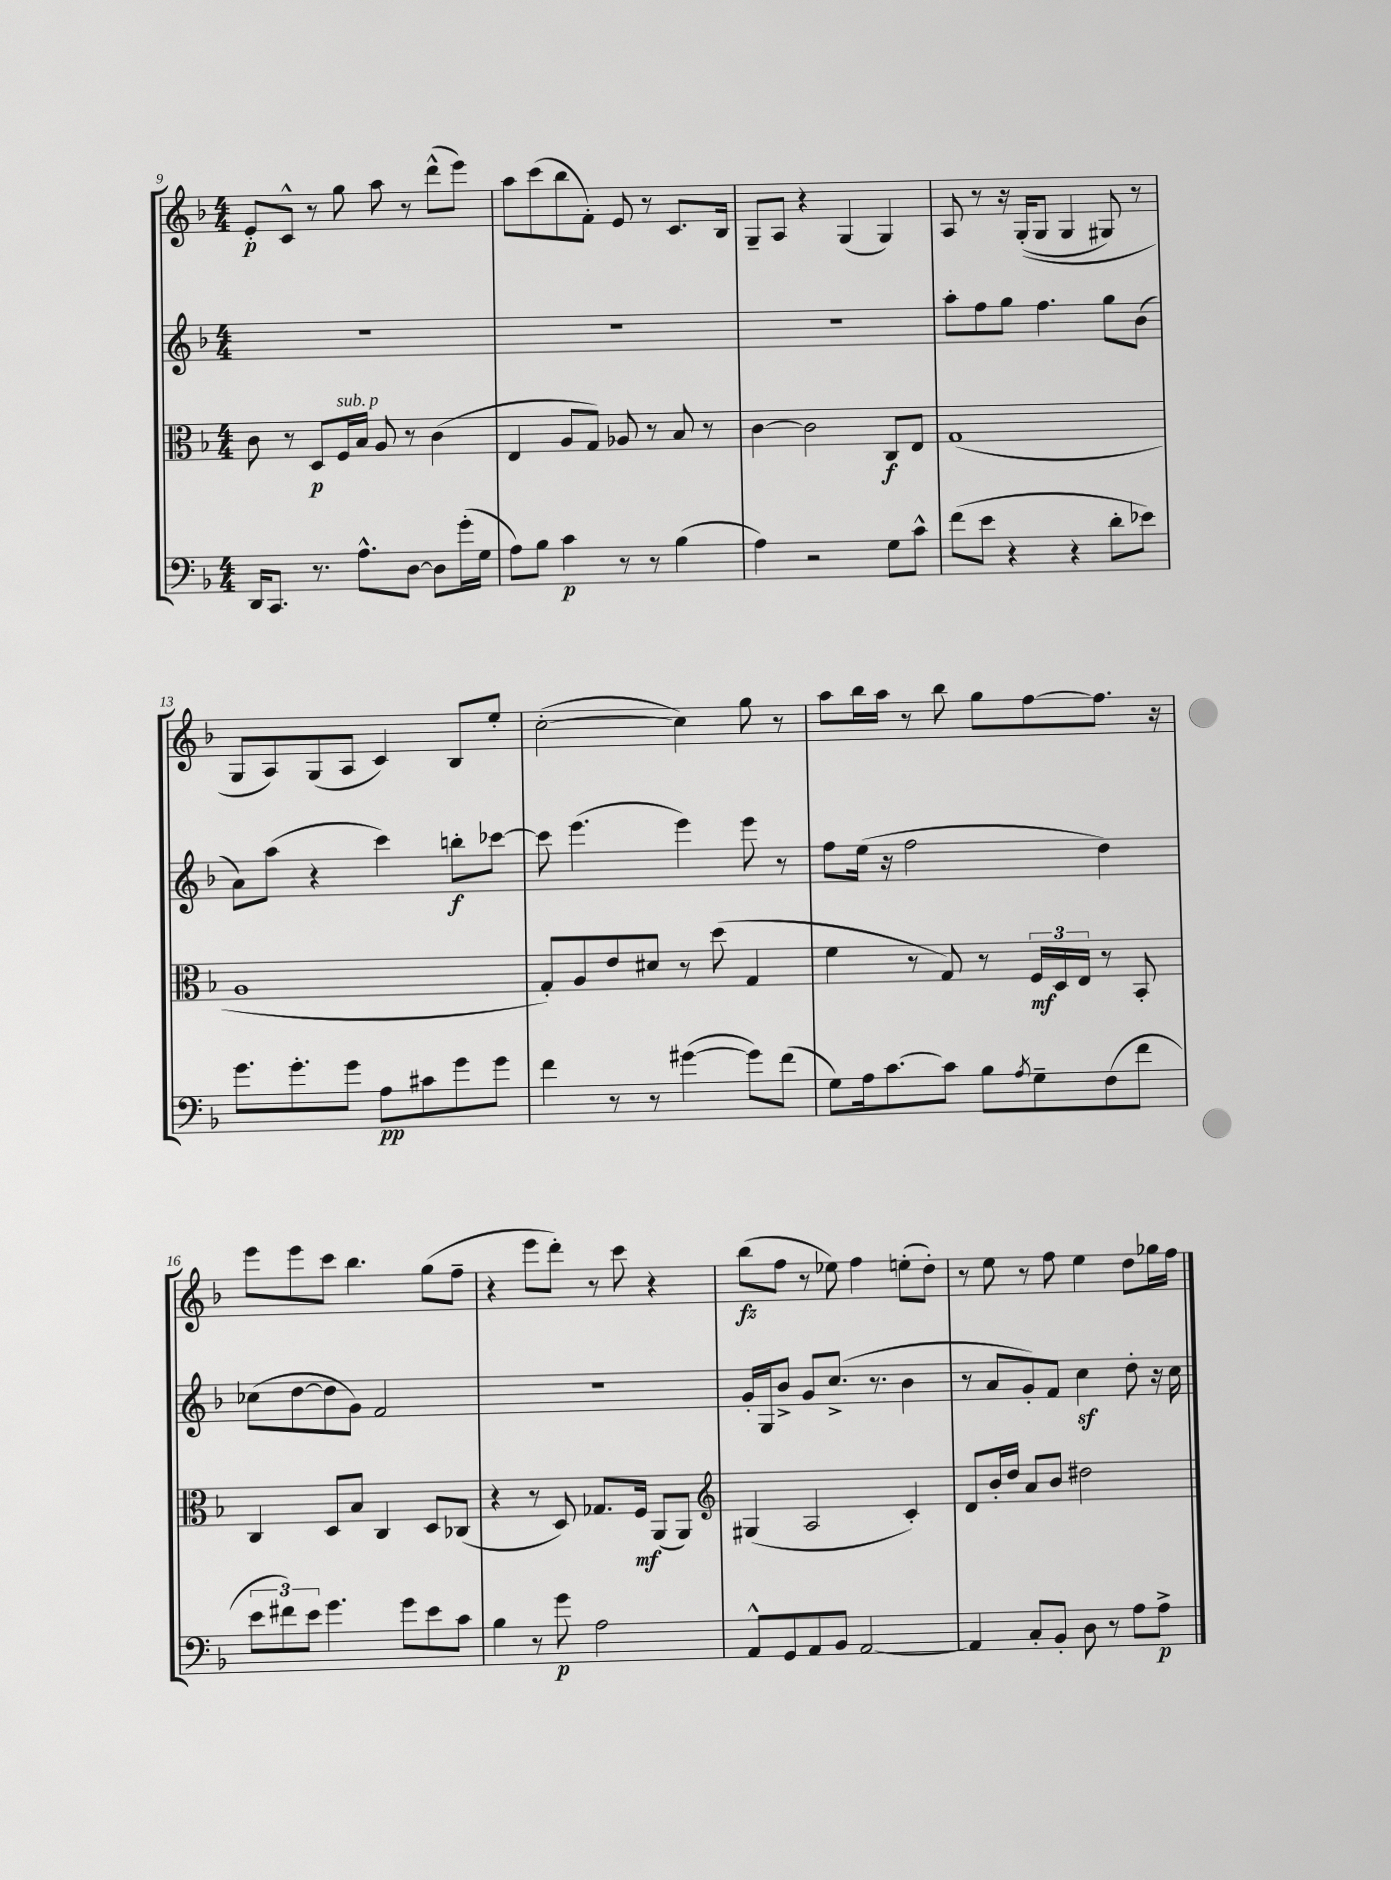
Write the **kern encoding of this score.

**kern	**kern	**kern	**kern
*staff4	*staff3	*staff2	*staff1
*clefF4	*clefC3	*clefG2	*clefG2
*k[b-]	*k[b-]	*k[b-]	*k[b-]
*M4/4	*M4/4	*M4/4	*M4/4
16DD	8c	1r	8e'
8.CC	.	.	.
.	8r	.	8c^^
8.r	8D	.	8r
.	16F	.	8gg
8.A^^	16B-	.	.
.	8A	.	8aa
[8D	8r	.	8r
8D]	(4c	.	(8ddd^^
(16g'	.	.	8eee)
16G	.	.	.
=	=	=	=
8A)	4E	1r	8aa
8B-	.	.	(8ccc
4c	8A	.	8bb-
.	8G)	.	8f')
8r	8A-	.	8e
8r	8r	.	8r
(4B-	8B-	.	8.c
.	8r	.	.
.	.	.	16B-
=	=	=	=
4A)	[4c	1r	8G~
.	.	.	8A
2r	2c]	.	4r
.	.	.	(4G
8G	8C	.	4G)
8c^^	8E	.	.
=	=	=	=
(8f	(1G	8aa'	8A
8e	.	8ff	8r
4r	.	8gg	16r
.	.	.	&((16G'
.	.	4.ff	8G
4r	.	.	4G
8d'	.	8gg	8G#)
8e-)	.	(8b-	8r
=	=	=	=
8.g	1A	8a)	8G
.	.	(8aa	8A&)
8.g'	.	.	.
.	.	4r	(8G
8g	.	.	8A
8A	.	4ccc)	4c)
8c#	.	.	.
8g	.	8bb'	8B-
8g	.	[8ccc-	8ee'
=	=	=	=
4f	8G')	8ccc-]	([2cc'
.	8A	(4.eee	.
8r	8e	.	.
8r	8d#	.	.
([4g#	8r	4eee)	4cc])
.	(8dd	.	.
8g#])	4G	8eee	8gg
(8f	.	8r	8r
=	=	=	=
8G)	4f	8ff	8aa
16A	.	(16ee	16bb-
[8.c	.	16r	16aa
.	8r	2ff	8r
8c]	8G)	.	8bb-
8B-	8r	.	8gg
8qA	.	.	.
8G~	24F	.	[8ff
.	24D	.	.
.	24E	.	.
(8F	8r	4dd)	8.ff]
8f	8BB-'	.	.
.	.	.	16r
=	=	=	=
12e	4C	(8cc-	8eee
12f#)	.	.	.
.	.	[8dd	8eee
12e	.	.	.
4.g	8D	8dd]	8ccc
.	8B-	8g)	4.bb-
.	4C	2f	.
8g	.	.	.
8e	8D	.	(8gg
8c	(8C-	.	8ff~
=	=	=	=
4B-	4r	1r	4r
8r	8r	.	8eee
8g	8D)	.	8ddd')
2A	8.G-	.	8r
.	.	.	8ccc
.	16F	.	.
.	(8AA	.	4r
.	8AA)	.	.
=	=	=	=
*	*clefG2	*	*
8AA^^	(4G#	16g'	(8bb-
.	.	16G	.
8GG	.	8b-^	8ff
8AA	2A	8g	8r
8BB-	.	(8.cc^	8ee-)
[2AA	.	.	4ff
.	.	8.r	.
.	4c')	4b-	(8ee'
.	.	.	8dd')
=	=	=	=
4AA]	8d	8r	8r
.	16b-'	8a	8ee
.	16dd	.	.
8C'	8a	8g')	8r
8BB-'	8b-	8f	8ff
8D	2dd#	4cc	4ee
8r	.	.	.
8A	.	8dd'	8dd
8A^	.	16r	16gg-
.	.	16cc	16ff
==	==	==	==
*-	*-	*-	*-
